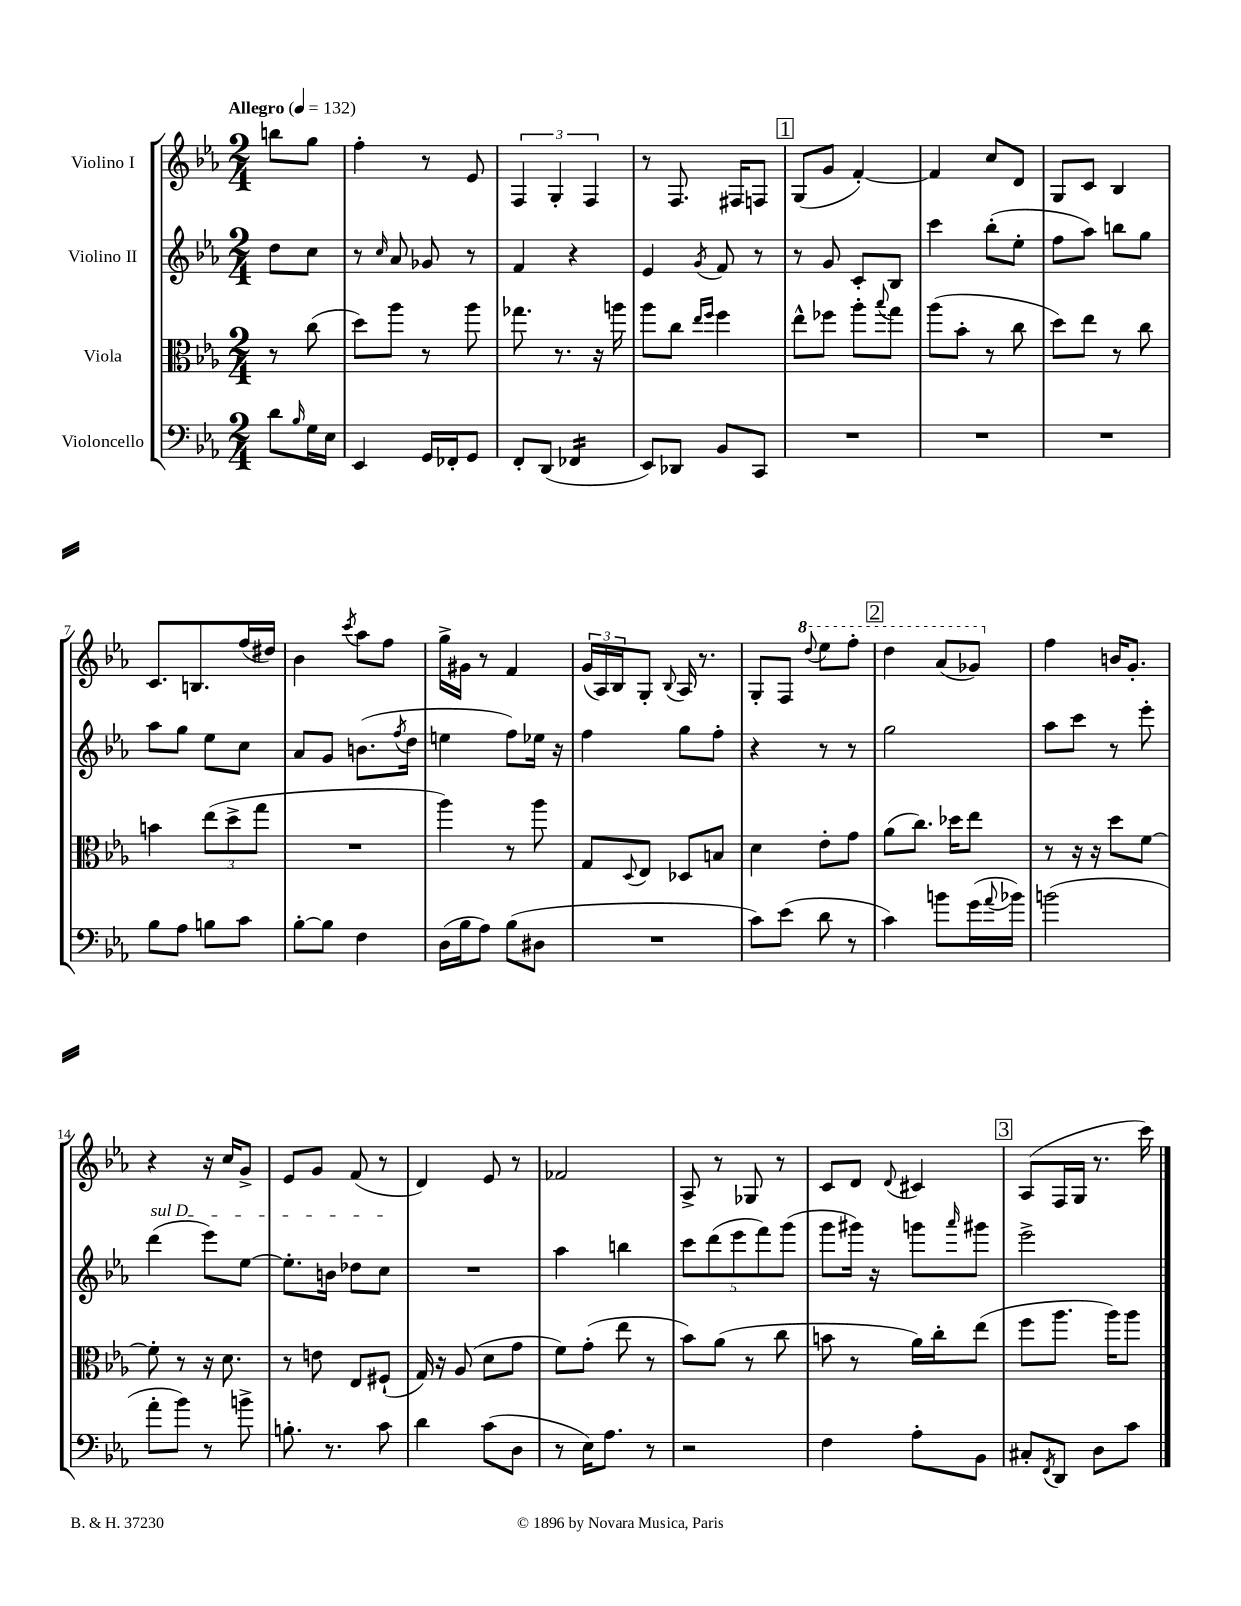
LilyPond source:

<<
\new StaffGroup <<
\new Staff = "s0" \with { instrumentName = "Violino I" } {
    \clef treble \key ees \major \numericTimeSignature \time 2/4 \partial 4 \tempo "Allegro" 4 = 132
    b''8 g''8 |
    f''4-. r8 ees'8 |
    \tuplet 3/2 { f4 g4-. f4 } |
    r8 f8. fis16 f8 |
    \mark \markup { \box "1" } g8( g'8 f'4~-.) |
    f'4 c''8 d'8 |
    g8 c'8 bes4 |
    c'8. b8. f''16( dis''16) |
    bes'4 \acciaccatura { c'''8 } aes''8 f''8 |
    g''16-> gis'16 r8 f'4 |
    \tuplet 3/2 { g'16( aes16) bes16 } g8-. \appoggiatura { bes8 } aes16 r8. |
    g8-. f8 \ottava #1 \appoggiatura { d'''8 } ees'''8 f'''8-. |
    \mark \markup { \box "2" } d'''4 aes''8( ges''8) \ottava #0 |
    f''4 b'16 g'8.-. |
    r4 r16 c''16 g'8-> |
    ees'8 g'8 f'8( r8 |
    d'4) ees'8 r8 |
    fes'2 |
    aes8-> r8 ges8 r8 |
    c'8 d'8 \appoggiatura { d'8 } cis'4 |
    \mark \markup { \box "3" } aes8( f16 g16 r8. c'''16) \bar "|." |
}
\new Staff = "s1" \with { instrumentName = "Violino II" } {
    \clef treble \key ees \major \numericTimeSignature \time 2/4 \partial 4
    d''8 c''8 |
    r8 \grace { c''16 } aes'8 ges'8 r8 |
    f'4 r4 |
    ees'4 \acciaccatura { g'8 } f'8 r8 |
    \mark \markup { \box "1" } r8 g'8 c'8-. bes8 |
    c'''4 bes''8-.( ees''8-. |
    f''8 aes''8) b''8 g''8 |
    aes''8 g''8 ees''8 c''8 |
    aes'8 g'8 b'8.( \acciaccatura { f''8 } d''16 |
    e''4 f''8) ees''16 r16 |
    f''4 g''8 f''8-. |
    r4 r8 r8 |
    \mark \markup { \box "2" } g''2 |
    aes''8 c'''8 r8 ees'''8-. |
    \once \override TextSpanner.bound-details.left.text = \markup { \italic "sul D" } d'''4\startTextSpan( ees'''8) ees''8~ |
    ees''8.-. b'16 des''8 c''8\stopTextSpan |
    R2 |
    aes''4 b''4 |
    \tuplet 5/4 { c'''8 d'''8( ees'''8 f'''8) g'''8( } |
    g'''8 gis'''16) r16 g'''8 \grace { aes'''16 } gis'''8 |
    \mark \markup { \box "3" } ees'''2-> \bar "|." |
}
\new Staff = "s2" \with { instrumentName = "Viola" } {
    \clef alto \key ees \major \numericTimeSignature \time 2/4 \partial 4
    r8 c''8( |
    d''8) aes''8 r8 aes''8 |
    ges''8. r8. r16 a''16 |
    aes''8 c''8 \grace { ees''16 f''16 } f''4 |
    \mark \markup { \box "1" } ees''8-^ fes''8 aes''8-. \appoggiatura { bes''8 } g''8 |
    aes''8( bes'8-. r8 c''8 |
    d''8) ees''8 r8 c''8 |
    b'4 \tuplet 3/2 { ees''8( d''8-> g''8 } |
    R2 |
    aes''4) r8 aes''8 |
    g8 \appoggiatura { d8 } ees8 des8 b8 |
    d'4 ees'8-. g'8 |
    \mark \markup { \box "2" } aes'8( c''8.) des''16 ees''8 |
    r8 r16 r16 d''8 f'8~ |
    f'8-. r8 r16 d'8. |
    r8 e'8 ees8 fis8-!( |
    g16) r16 aes8( d'8 g'8 |
    f'8) g'8-.( ees''8 r8 |
    bes'8) aes'8( r8 c''8 |
    b'8 r8 aes'16) c''16-. ees''8( |
    \mark \markup { \box "3" } f''8 aes''8. aes''16) aes''8 \bar "|." |
}
\new Staff = "s3" \with { instrumentName = "Violoncello" } {
    \clef bass \key ees \major \numericTimeSignature \time 2/4 \partial 4
    d'8 \grace { bes16 } g16 ees16 |
    ees,4 g,16 fes,16-. g,8 |
    f,8-. d,8( fes,4:16 |
    ees,8) des,8 bes,8 c,8 |
    \mark \markup { \box "1" } R2 |
    R2 |
    R2 |
    bes8 aes8 b8 c'8 |
    bes8~-. bes8 f4 |
    d16( bes16 aes8) bes8( dis8 |
    R2 |
    c'8) ees'8( d'8 r8 |
    \mark \markup { \box "2" } c'4) b'8 g'16( \appoggiatura { aes'8 } bes'16) |
    b'2( |
    aes'8-. bes'8) r8 b'8-> |
    b8.-. r8. c'8 |
    d'4 c'8( d8 |
    r8 ees16) aes8. r8 |
    r2 |
    f4 aes8-. bes,8 |
    \mark \markup { \box "3" } cis8-. \acciaccatura { f,8 } d,8 d8 c'8 \bar "|." |
}
>>
>>
